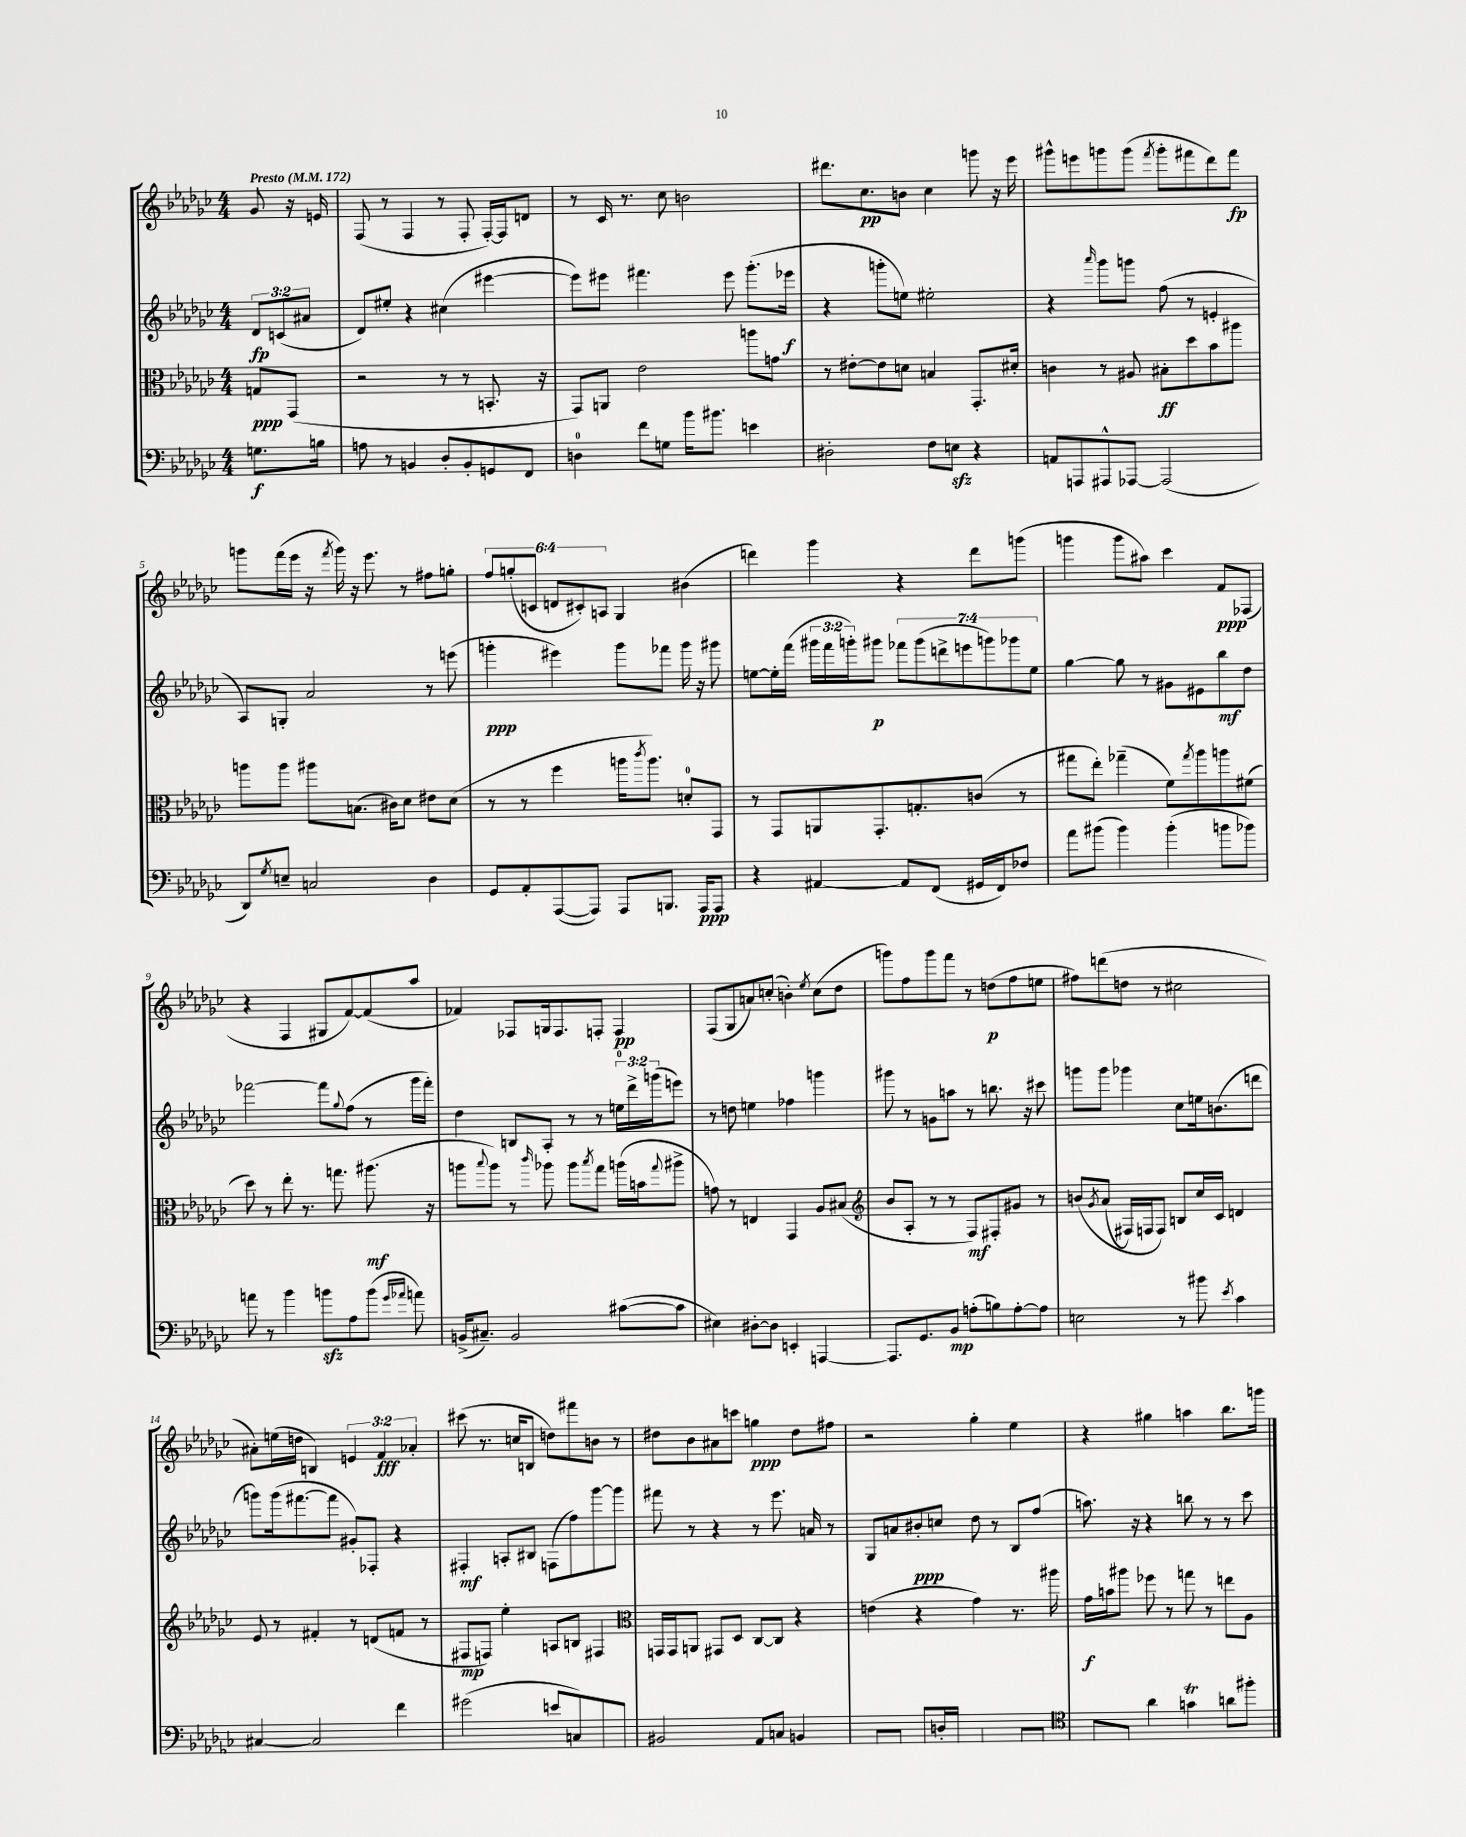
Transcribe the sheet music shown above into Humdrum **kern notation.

**kern	**kern	**kern	**kern
*staff4	*staff3	*staff2	*staff1
*clefF4	*clefC3	*clefG2	*clefG2
*k[b-e-a-d-g-c-]	*k[b-e-a-d-g-c-]	*k[b-e-a-d-g-c-]	*k[b-e-a-d-g-c-]
*M4/4	*M4/4	*M4/4	*M4/4
*MM172	*MM172	*MM172	*MM172
8.G	8G	12d-	8g-
.	.	(12c	.
.	(8GG-	.	16r
.	.	12a#	.
16B	.	.	16e
=	=	=	=
8A	2r	8d-)	(8F
8r	.	8ee#'	8r
4BB	.	4r	4F
8D-'	8r	(4cc#	8r
8BB'	8r	.	8F'
8GG	8.BB'	[4eee#	[16F')
.	.	.	16F]
8FF	.	.	8d
.	16r	.	.
=	=	=	=
4D	8GG-)	8eee#])	8r
.	8AA	8eee#	16c-
.	.	.	8.r
8f	2e-	4.fff#	.
8G	.	.	8cc-
16b-	.	.	2b
8.b#	.	.	.
.	.	8eee#	.
4e	8aa	(8.ggg-'	.
.	8g	.	.
.	.	16eee-	.
=	=	=	=
2D#'	8r	4r	8.ddd#
.	[8e#'	.	.
.	.	.	8.cc-
.	8e#]	8ggg'	.
.	8d	8ee)	8b
8F	4B	2ee#'	4cc-
8E	.	.	.
4r	8.GG-'	.	8ggg
.	.	.	16r
.	16d#'	.	16eee-
=	=	=	=
8AA	4c	4r	8ggg#^^
8AAA	.	.	8eee
.	.	16qqaaa-	.
8AAA#^^	8r	8ggg-	8ggg
[8AAA-	8A#	8ggg	(8ggg
.	.	.	8qfff
(2AAA-]	8B#'	(8ff	8ggg'
.	8dd-	8r	8fff#
.	8b-	4e'	8ddd-)
.	8aa#	.	8fff#
=	=	=	=
8DD-)	8aa	8A-)	8ggg
8qG-	.	.	.
8E~	8aa	8G'	(16fff
.	.	.	16eee-
2C	8aa#	2a-	16r
.	.	.	8qfff
.	.	.	16ggg)
.	(8.B	.	16r
.	.	.	8.eee-
.	16c#)	.	.
.	8d-	.	8r
4D-	8e#	8r	8ff#
.	(8d-	(8eee	8gg'
=	=	=	=
8GG-	8r	4ggg'	12ff
.	.	.	(12gg'
8AA-'	8r	.	.
.	.	.	12c
([8AAA-	4ff	4eee#)	12d
.	.	.	12c#')
8AAA-])	.	.	.
.	.	.	12A
8AAA-	16aa	8ggg	4G-
.	8qccc-	.	.
.	8.aa)	.	.
8.BBB	.	8fff-	.
.	8d'	16ggg	(4b#
16AAA-	.	16r	.
8AAA-	8GG-	8ggg#	.
=	=	=	=
4r	8r	[8ee	4ddd)
.	8GG-	16ee']	.
.	.	(16fff	.
[4AA#	8AA	24ggg#	4ggg-
.	.	24fff	.
.	.	24ggg')	.
.	8.GG-'	8ggg#	.
8AA#]	.	14fff-	4r
.	8.G'	.	.
.	.	(14ggg#	.
(8FF	.	.	.
.	.	14ddd^	.
.	.	14eee	.
16GG#	(8c	.	8ddd
.	.	14ggg)	.
16FF)	.	.	.
.	.	14ggg-	.
8F-	8r	.	(8ggg
.	.	14ee	.
=	=	=	=
8a-	8gg#	[4gg-	4ggg
(8b#	8ee-')	.	.
4b#)	(4gg-~	8gg-]	8ggg
.	.	8r	8aa#)
(4b#'	8f)	8g#	4ccc-
.	8qgg-	.	.
.	8aa-	8e#	.
8b	8aa	8bb-	8f
8b-)	(8f#	8dd-	(8F-
=	=	=	=
8a	8dd-)	[2fff-	4r
8r	8r	.	.
4b-	8ee-'	.	4F
.	8.r	.	.
8b	.	8fff-]	8G#
.	8.gg	.	.
.	.	8qqgg-	.
8A-	.	(8ff	[8f)
(8b	(8.aa#	8r	(8f]
16qqg-	.	.	.
16qqa-	.	.	.
8a)	.	16ggg-	8aa-
.	16r	16fff-')	.
=	=	=	=
(16BB^	8aa	4dd-	4f-)
8.C#~)	.	.	.
.	8qqbb-	.	.
.	8aa)	.	.
2BB	8r	8B	8F-
.	16qqccc-	.	.
.	8aa-	8A-'	16G
.	.	.	8.F-
.	8aa-	8r	.
.	8qbb-	.	.
.	8gg-	8r	8F'
([8c#	(16aa	24ee	4F
.	.	24ddd-^	.
.	16b	.	.
.	.	(24ggg	.
.	8qqgg-	.	.
8c#]	8aa#^	8eee)	.
=	=	=	=
4E#)	8g)	8r	(8F
.	8r	8dd	8G-
[8D#'	4E	4ee	8a)
8D#]	.	.	(8cc'
4EE'	4GG-	4ff-	4b')
.	.	.	8qee-
[4AAA	8A-	4ggg	(8cc
.	(8B#	.	8dd-
=	=	=	=
*	*clefG2	*	*
8.AAA]	8b-	8ggg#	8ggg)
.	8A-'	8r	8ff
8.GG-	.	.	.
.	8r	8g	8ggg
8BB-	8r	8aa	8fff
(8A'	8F)	8r	8r
8B)	8F#'	8.bb	(8dd
[8A'	8g#	.	8ff
.	.	16r	.
8A]	8r	8ccc#	8ee
=	=	=	=
2E	&(8b	8ggg	8ff#)
.	8qg-	.	.
.	(8a-	8ggg	(8ddd
.	16F#)	4ggg-	8dd
.	16F	.	.
.	8F&)	.	8r
8r	8B	8cc-	2cc#
8b#	16cc-	16ee	.
.	16c-	(8.b	.
8qe-	.	.	.
4c-	4d	.	.
.	.	8ddd	.
=	=	=	=
[4C#	8e-	8ggg)	8a#')
.	8r	(16ggg	(16ee
.	.	[8.fff#	16dd
2C#]	4f#'	.	4B)
.	.	8fff#]	.
.	8r	8g#')	6e
.	(8d	8F-'	.
.	.	.	6f
4f	8f	4r	.
.	.	.	6a-'
.	8r	.	.
=	=	=	=
(2g#	8F#	4F#'	(8ccc#
.	8F)	.	8.r
.	4ee-'	8A'	.
.	.	.	16cc
.	.	8B#	8B
8e	8A	(8F	8dd)
8C)	8B	8ff)	8fff#
(8AAA-	4F#	[8ggg-	8b
8AAA	.	8ggg-]	8r
=	=	=	=
*	*clefC3	*	*
2BB#^	16GG	8fff#	8dd#
.	16GG	.	.
.	8AA	8r	8b-
.	8GG#	4r	8a#
.	8D-	.	8ccc
8AA-)	[8C-	8r	4gg
8C	8C-]	8.eee-	.
(4BB	4r	.	8dd#
.	.	16a	.
.	.	8r	8ff#
=	=	=	=
8AAA#'	(4e	8G-	2r
8AAA-	.	8a	.
8BBB#)	4r	8b#'	.
16D'	.	8cc	.
(16BBB#	.	.	.
4AAA#^)	4g-)	8dd-	4gg-'
.	.	8r	.
(8AAA-'	8.r	8B-	4ee-
8AAA	.	(8ff	.
.	16aa#	.	.
=	=	=	=
*clefC4	*	*	*
8FF)	16g-	8.aa)	4r
.	16b	.	.
8EE	8aa#	.	.
.	.	16r	.
4a-	8ff-	4r	4gg#
.	8r	.	.
4g	8gg	8bb	4aa
.	8r	8r	.
8a	8ee	8r	8.bb-
8ff#'	8A-	8ccc-	.
.	.	.	16ggg
==	==	==	==
*-	*-	*-	*-
